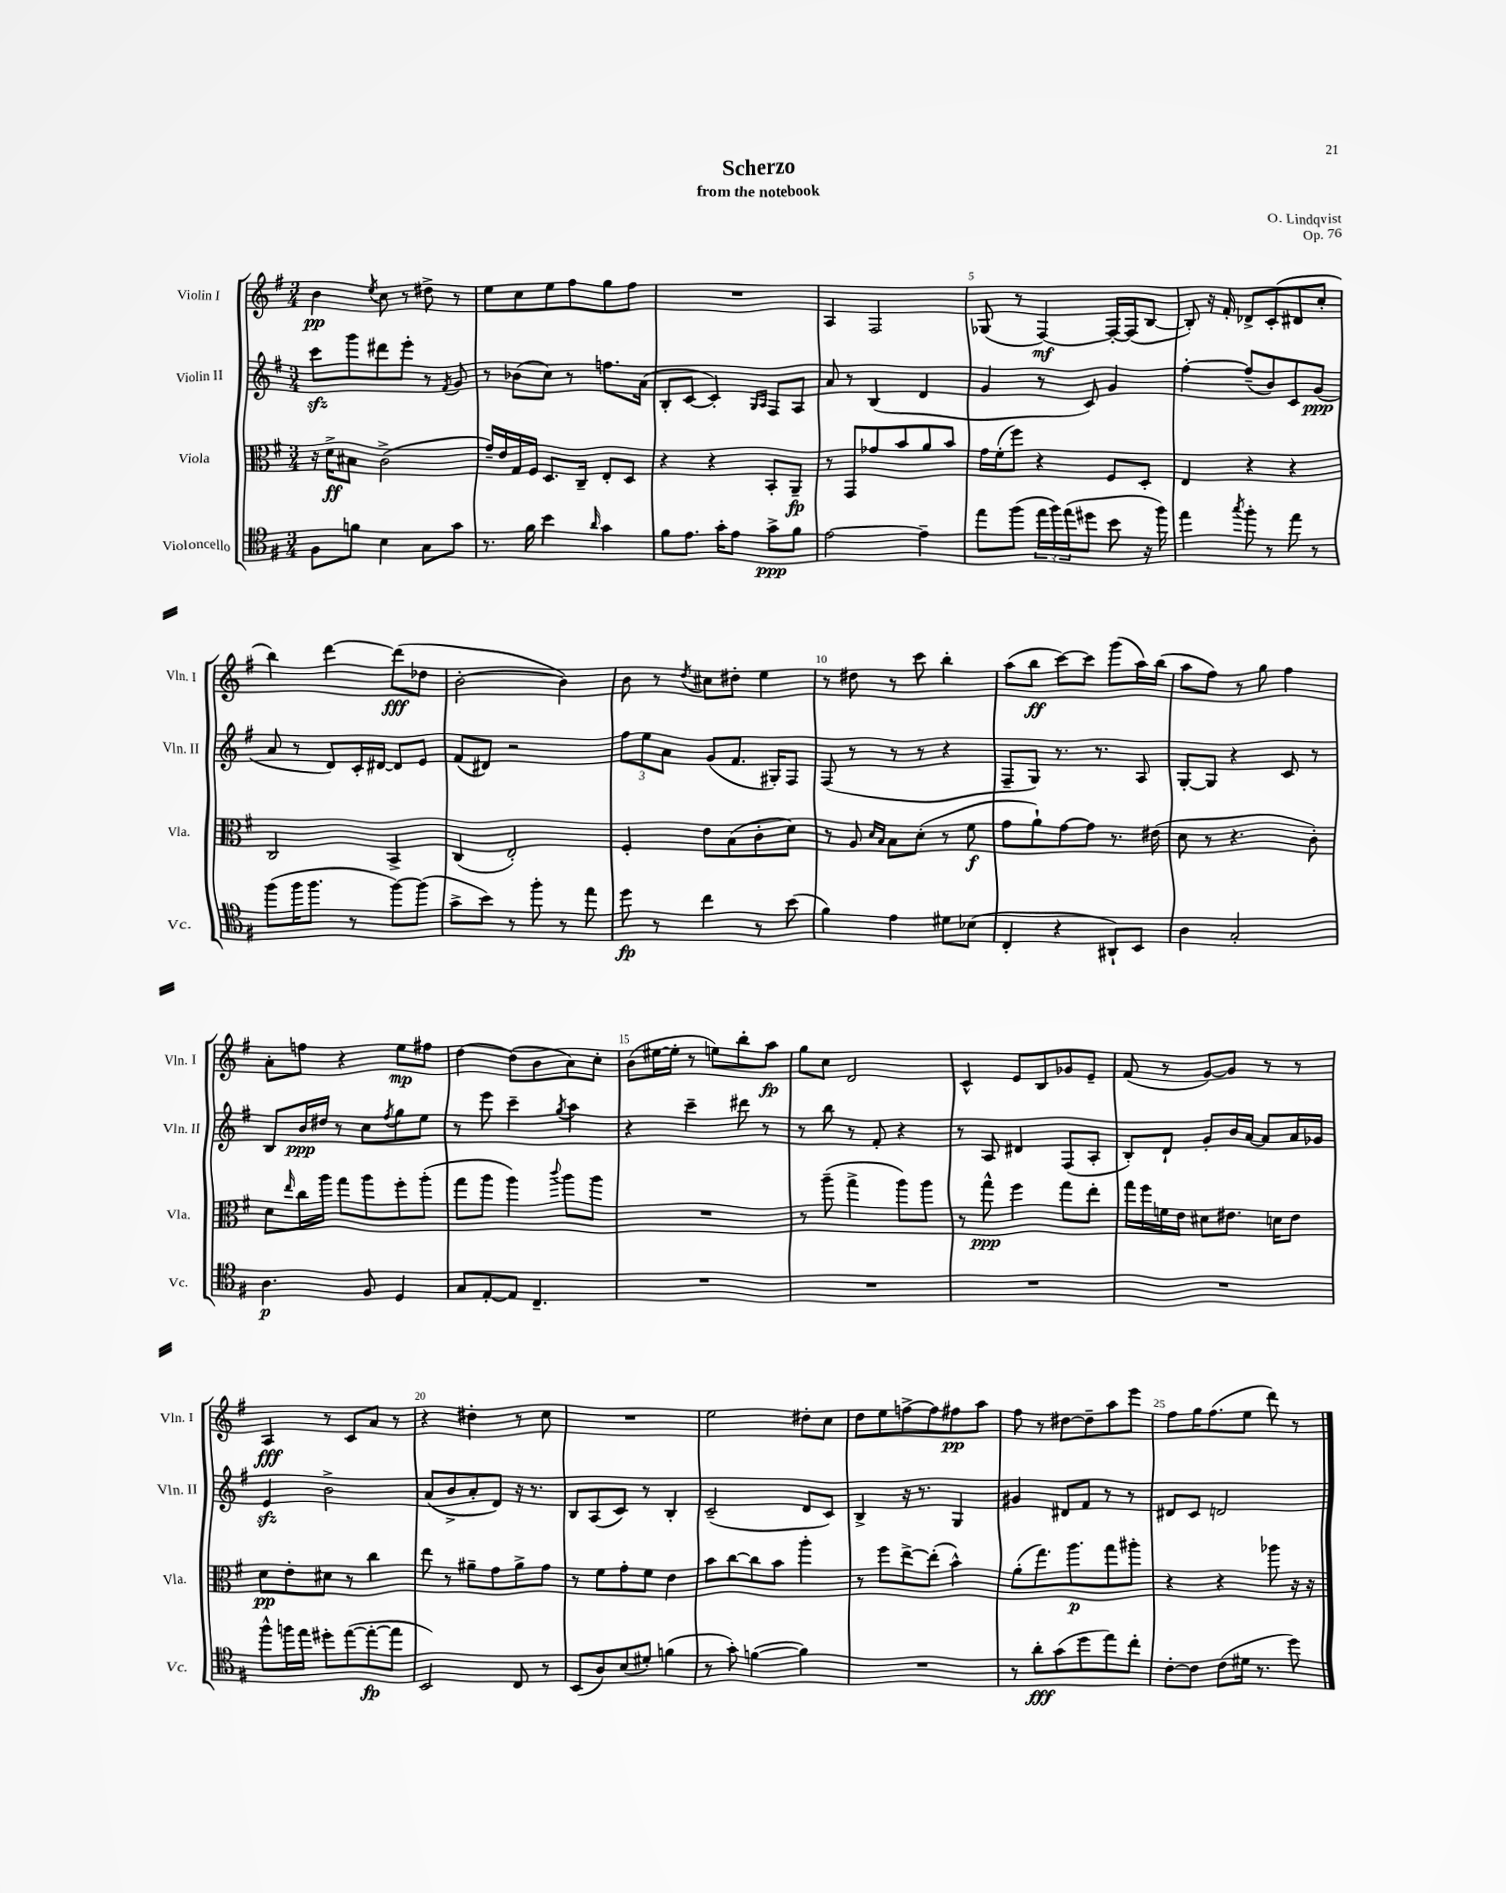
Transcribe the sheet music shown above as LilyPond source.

\header { title = "Scherzo" composer = "O. Lindqvist" subtitle = "from the notebook" opus = "Op. 76" }
<<
\new StaffGroup <<
\new Staff = "s0" \with { instrumentName = "Violin I" shortInstrumentName = "Vln. I" } {
    \clef treble \key g \major \numericTimeSignature \time 3/4
    b'4\pp \acciaccatura { e''8 } c''8 r8 dis''8-> r8 |
    e''8 c''8 e''8 fis''8 g''8 fis''8 |
    R2. |
    a4 fis2 |
    ges8( r8 fis4~\mf) fis16~-. fis16( b8~ |
    b8-.) r16 fis'16-. des'8-> c'8-.( dis'8 c''8-. |
    b''4) d'''4~ d'''8\fff( des''8 |
    b'2~-. b'4) |
    b'8 r8 \acciaccatura { d''8 } cis''8 dis''8-. e''4 |
    r8 dis''8 r8 c'''8 b''4-. |
    a''8( b''8\ff c'''8~) c'''8 g'''8( a''16) b''16( |
    a''8 fis''8) r8 g''8 fis''4 |
    a'8-. f''8 r4 e''8\mp fis''8 |
    d''4~ d''8( b'8 a'8) c''8-. |
    b'8( eis''16~ eis''16-. r8 e''8) b''8-. a''8\fp |
    g''8 c''8 d'2 |
    c'4-^ e'8 b8 ges'8 e'8-- |
    fis'8( r8 g'8~) g'8 r8 r8 |
    a4\fff r8 c'8 a'8 r8 |
    r4 dis''4-. r8 c''8 |
    R2. |
    e''2 dis''8-. c''8 |
    d''8 e''8 f''8~-> f''8 fis''8\pp a''8 |
    fis''8 r8 dis''8~ dis''8-- a''8 e'''8 |
    fis''8 g''16 fis''8.( e''8 d'''8) r8 \bar "|." |
}
\new Staff = "s1" \with { instrumentName = "Violin II" shortInstrumentName = "Vln. II" } {
    \clef treble \key g \major \numericTimeSignature \time 3/4
    c'''8\sfz g'''8 dis'''8 e'''8-. r8 \acciaccatura { fis'8 } g'8 |
    r8 bes'8( c''8) r8 f''8. a'16( |
    b8-. c'8~ c'4-.) \grace { g16 a16 } fis8 a8 |
    a'8 r8 b4( d'4 |
    g'4 r8 c'8) g'4 |
    fis''4~-. fis''8--( b'8) c'8 g'8\ppp( |
    a'8 r8 d'8) c'16-. dis'16~ dis'8 e'8 |
    fis'8( dis'8) r2 |
    \tuplet 3/2 { fis''8 e''8 a'8 } g'8( fis'8. gis16-.) fis8 |
    fis8( r8 r8 r8 r4 |
    fis8-- g8) r8. r8. a8 |
    g8~-. g8 r4 c'8 r8 |
    b8 b'16\ppp dis''16 r8 c''8 \acciaccatura { fis''8 } g''8 e''8 |
    r8 e'''8 c'''4-- \acciaccatura { g''8 } a''4 |
    r4 c'''4-- dis'''8 r8 |
    r8 b''8 r8 fis'8-. r4 |
    r8 a8 dis'4 fis8( a8-. |
    b8-.) d'8-! g'8-. b'16 a'16~ a'8 a'16 ges'16 |
    e'4\sfz b'2-> |
    a'8( b'8-> a'8-. d'8) r16 r8. |
    b8 a8( c'8) r8 b4-. |
    c'2--( d'8 c'8) |
    b4-> r16 r8. g4 |
    gis'4 dis'8 fis'8 r8 r8 |
    dis'8 c'8 d'2 \bar "|." |
}
\new Staff = "s2" \with { instrumentName = "Viola" shortInstrumentName = "Vla." } {
    \clef alto \key g \major \numericTimeSignature \time 3/4
    r16 d'16->\ff bis8 c'2->( |
    g'16--) e'16 g16 fis16 d8. c16-- e8-. d8 |
    r4 r4 b,8-. a,8--\fp |
    r8 g,8 ges'8 b'8 a'8 b'8 |
    g'16 fis'16-.( fis''8) r4 fis8 d8-. |
    e4 r4 r4 |
    c2 b,4-> |
    c4( e2-.) |
    fis4-. e'8 b8( c'8-. d'8) |
    r8 a8 \grace { d'16 b16 } b8 d'8-.( r8 fis'8\f |
    g'8 a'8-!) g'8~ g'8 r8. eis'16( |
    d'8 r8 r4. c'8-.) |
    d'8 \grace { e''16 } c''16 a''16 g''8 a''8 fis''8-. a''8-.( |
    g''8 a''8 a''4) \appoggiatura { c'''8 } a''8 a''8 |
    R2. |
    r8 a''8--( g''4-> a''8) a''8 |
    r8 g''8-^\ppp fis''4 g''8 e''8-. |
    g''16 fis''16 f'16 e'16 dis'8 eis'8. d'16 eis'8 |
    d'8\pp e'8-. dis'8 r8 c''4 |
    e''8 r8 ais'8-- g'8 ais'8-> g'8 |
    r8 fis'8 g'8-. fis'8 e'4 |
    b'8 c''8~ c''8 b'8 a''4-. |
    r8 fis''8 e''8~-> e''8-.( b'4-^) |
    a'8-.( g''8.) a''8.\p g''8 ais''8-. |
    r4 r4 aes''8 r16 r16 \bar "|." |
}
\new Staff = "s3" \with { instrumentName = "Violoncello" shortInstrumentName = "Vc." } {
    \clef tenor \key g \major \numericTimeSignature \time 3/4
    fis8 f'8 b4 g8 g'8 |
    r8. fis'16 b'4 \grace { a'16 } g'4 |
    fis'8 e'8. g'16-. e'8 g'8->\ppp fis'8 |
    e'2~ e'4-- |
    e''8 fis''8( \tuplet 3/2 { e''16 fis''16) e''16( } dis''8 b'8 r16 fis''16) |
    e''4 \acciaccatura { g''8 } fis''8-. r8 e''8 r8 |
    fis''8( fis''16 fis''8. r8 fis''8~) fis''8( |
    g'8-> b'8) r8 fis''8-. r8 e''8 |
    d''8\fp r8 c''4 r8 b'8( |
    fis'4) e'4 dis'8 bes8( |
    c4-. r4 ais,8-!) b,8 |
    a4 g2-. |
    a4.\p fis8 d4 |
    g8 e8~-. e8 c4.-- |
    R2. |
    R2. |
    R2. |
    R2. |
    fis''8-^ f''16 e''16 dis''8-. e''8~( e''8~-.\fp e''8 |
    b,2) c8 r8 |
    b,8( a8) b8( dis'8-.) f'4( |
    r8 g'8-.) f'4~( f'4) |
    R2. |
    r8 a'8-.\fff g'8( d''8 e''8) c''8-. |
    c'8~-. c'8 c'8( dis'16 r8. d''8) \bar "|." |
}
>>
>>
\layout { \context { \Score \override BarNumber.break-visibility = ##(#f #t #t) barNumberVisibility = #(every-nth-bar-number-visible 5) } }
